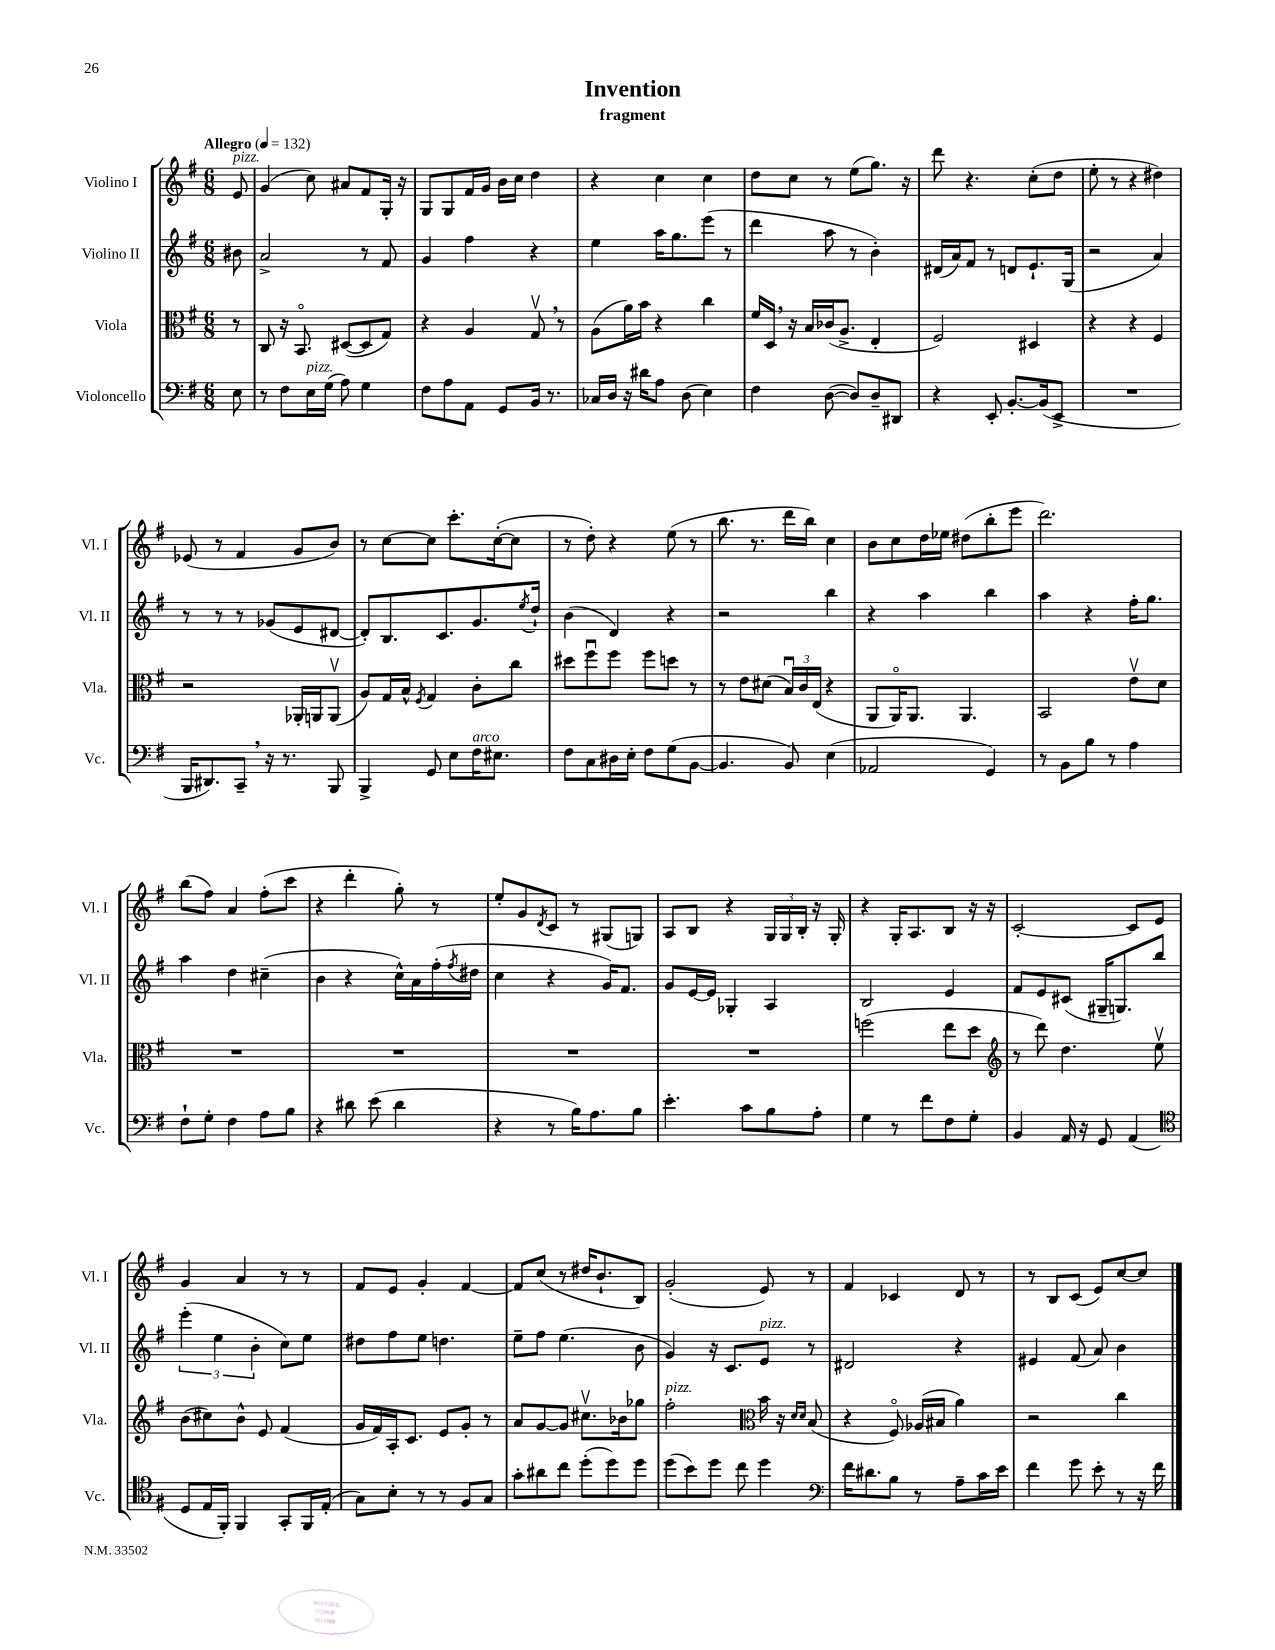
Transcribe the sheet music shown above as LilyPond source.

\header { title = "Invention" subtitle = "fragment" }
<<
\new StaffGroup <<
\new Staff = "s0" \with { instrumentName = "Violino I" shortInstrumentName = "Vl. I" } {
    \clef treble \key g \major \numericTimeSignature \time 6/8 \partial 8 \tempo "Allegro" 4 = 132
    e'8^\markup { \italic "pizz." } |
    g'4( c''8) ais'8 fis'8 g16-. r16 |
    g8 g8 fis'16 g'16 b'16 c''16 d''4 |
    r4 c''4 c''4 |
    d''8 c''8 r8 e''8( g''8.) r16 |
    d'''8 r4. c''8-.( d''8 |
    e''8-. r8 r4 dis''4) |
    ees'8( r8 fis'4 g'8 b'8) |
    r8 c''8~ c''8 c'''8.-. c''16~-.( c''8 |
    r8 d''8-.) r4 e''8( r8 |
    b''8. r8. d'''16 b''16) c''4 |
    b'8 c''8 d''16 ees''16 dis''8( b''8-. e'''8 |
    d'''2.) |
    b''8( fis''8) a'4 fis''8-.( c'''8 |
    r4 d'''4-. g''8-.) r8 |
    e''8-. g'8 \acciaccatura { d'8 } c'8 r8 gis8( g8) |
    a8 b8 r4 \tuplet 3/2 { g16 g16 b16-. } r16 g16-. |
    r4 g16-. a8. b8 r16 r16 |
    c'2~-. c'8 e'8 |
    g'4 a'4 r8 r8 |
    fis'8 e'8 g'4-. fis'4~ |
    fis'8 c''8( r8 dis''16 b'8.-! b8) |
    g'2-.( e'8) r8 |
    fis'4 ces'4 d'8 r8 |
    r8 b8 c'8( e'8) c''8~ c''8 \bar "|." |
}
\new Staff = "s1" \with { instrumentName = "Violino II" shortInstrumentName = "Vl. II" } {
    \clef treble \key g \major \numericTimeSignature \time 6/8 \partial 8
    bis'8 |
    a'2-> r8 fis'8 |
    g'4 fis''4 r4 |
    e''4 a''16 g''8. e'''8( r8 |
    d'''4 a''8 r8 b'4-.) |
    dis'16( a'16) fis'8 r8 d'8 e'8.-! g16( |
    r2 a'4) |
    r8 r8 r8 ges'8( e'8 dis'8~ |
    dis'8-.) b8. c'8. g'8. \acciaccatura { e''8 } d''16-! |
    b'4( d'4) r4 |
    r2 b''4 |
    r4 a''4 b''4 |
    a''4 r4 fis''16-. g''8. |
    a''4 d''4 cis''4--( |
    b'4 r4 c''16-^) a'16 fis''16-.( \acciaccatura { fis''8 } dis''16 |
    c''4 r4 g'16) fis'8. |
    g'8 e'16~ e'16 ges4-. a4 |
    b2 e'4 |
    fis'8 e'8 cis'8( gis16-- g8.) b''8 |
    \tuplet 3/2 { e'''4-.( e''4 b'4-. } c''8) e''8 |
    dis''8 fis''8 e''8 d''4. |
    e''8-- fis''8 e''4.( b'8 |
    g'4) r16 c'8. e'8^\markup { \italic "pizz." } r8 |
    dis'2 r4 |
    eis'4 fis'8( a'8) b'4 \bar "|." |
}
\new Staff = "s2" \with { instrumentName = "Viola" shortInstrumentName = "Vla." } {
    \clef alto \key g \major \numericTimeSignature \time 6/8 \partial 8
    r8 |
    c8 r16 b,8.\flageolet dis8~( dis8 g8) |
    r4 a4 g8\upbow \breathe r8 |
    a8( a'16) b'16 r4 c''4 |
    fis'16 d16 \breathe r16 b16 ces'16( a8.-> e4-. |
    fis2) dis4 |
    r4 r4 fis4 |
    r2 aes,16-. a,16 a,8\upbow( |
    a8) g16 b16-^ \acciaccatura { fis8 } g4 c'8-. c''8 |
    dis''8 fis''8\downbow fis''8 fis''8 d''8 r8 |
    r8 e'8 dis'8( \tuplet 3/2 { b16\downbow) c'16 e16( } r4 |
    a,8 a,16\flageolet) a,8. a,4. |
    b,2 e'8\upbow d'8 |
    R2. |
    R2. |
    R2. |
    R2. |
    f''2( e''8 d''8 |
    \clef treble r8 d'''8) d''4. e''8\upbow |
    b'8( cis''8) b'8-^ e'8 fis'4( |
    g'16 fis'16) a16-. c'8. e'8 g'8-. r8 |
    a'8 g'8~ g'8 cis''8.\upbow bes'16 ges''8 |
    fis''2-.^\markup { \italic "pizz." } \clef alto b'16 r16 \grace { d'16 d'16 } b8( |
    r4 fis8\flageolet) aes16( bis16 a'4) |
    r2 c''4 \bar "|." |
}
\new Staff = "s3" \with { instrumentName = "Violoncello" shortInstrumentName = "Vc." } {
    \clef bass \key g \major \numericTimeSignature \time 6/8 \partial 8
    e8 |
    r8 fis8 e16^\markup { \italic "pizz." } g16( a8) g4 |
    fis8 a8 a,8 g,8 b,16 r8. |
    ces16 d16 r16 dis'16 a8 d8( e4) |
    fis4 d8~( d8) d8-- dis,8 |
    r4 e,8-. b,8.~-. b,16( e,8-> |
    R2. |
    b,,16 dis,8.) c,8-- \breathe r16 r8. b,,8 |
    b,,4-> g,8 e8 fis16^\markup { \italic "arco" } eis8. |
    fis8 c8 dis16 e16-. fis8 g8( b,8~ |
    b,4. b,8) e4( |
    aes,2 g,4) |
    r8 b,8 b8 r8 a4 |
    fis8-! g8-. fis4 a8 b8 |
    r4 dis'8 e'8( dis'4 |
    r4 r8 b16) a8. b8 |
    e'4.-. c'8 b8 a8-. |
    g4 r8 fis'8 fis8 g8-. |
    b,4 a,16 r16 g,8 a,4( |
    \clef tenor d8 e16 fis,16-.) fis,4 g,8-. fis,16 e16-.( |
    g8) b8-. r8 r8 fis8 g8 |
    g'8-. ais'8 c''8 d''8-.( d''8) d''8 |
    d''8( b'8) d''8 c''8 d''4 |
    \clef bass fis'16 dis'8. b8 r8 a8-- c'16 e'16 |
    fis'4 g'8 e'8-. r8 r16 fis'16 \bar "|." |
}
>>
>>
\layout { \context { \Score \remove "Bar_number_engraver" } }
